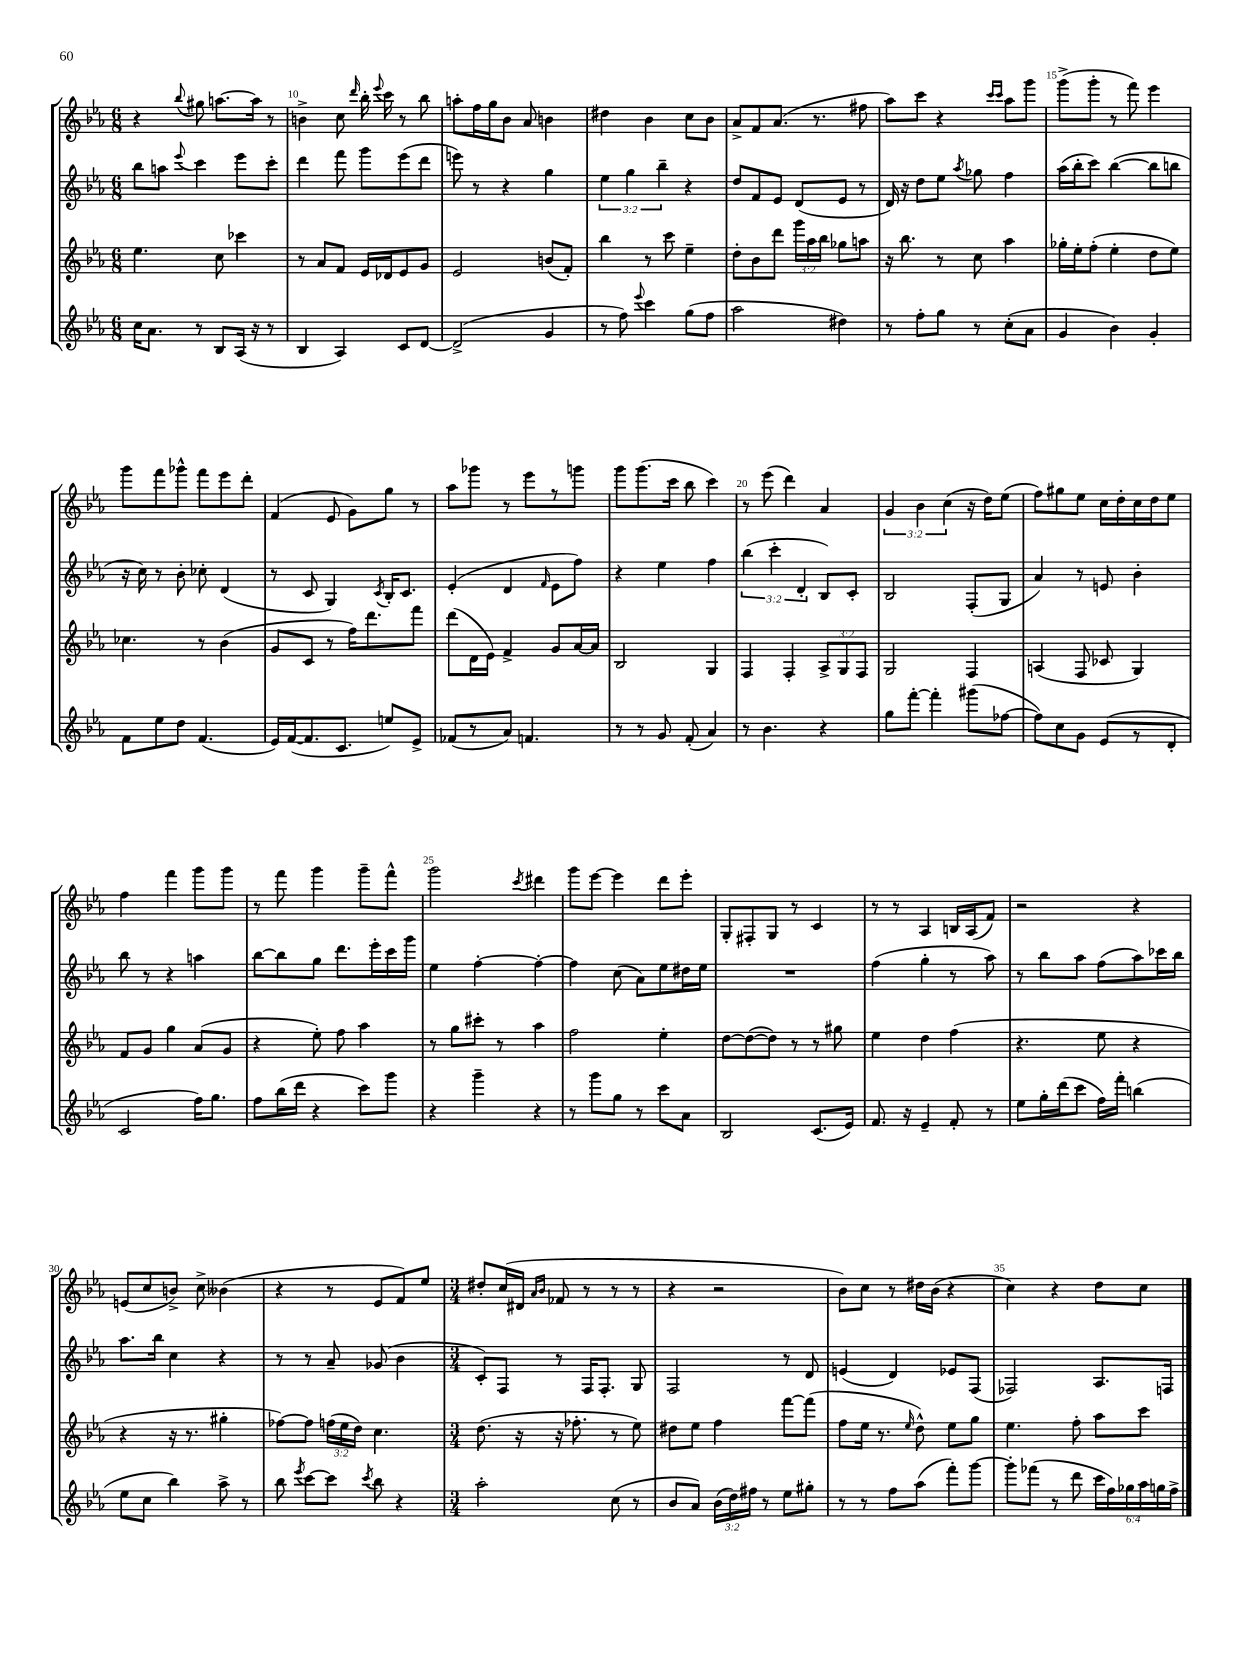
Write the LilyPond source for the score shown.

<<
\new StaffGroup <<
\new Staff = "s0" {
    \clef treble \key ees \major \numericTimeSignature \time 6/8 \override Staff.TupletNumber.text = #tuplet-number::calc-fraction-text
    \autoBeamOff r4 \appoggiatura { bes''8 } gis''8 a''8.[~ a''16] r8 |
    b'4-> c''8 \grace { d'''16 } bes''16-. \appoggiatura { ees'''8 } c'''16 r8 bes''8 |
    a''8[-. f''16 g''16 bes'8] aes'8 b'4 |
    dis''4 bes'4 c''8[ bes'8] |
    aes'8[-> f'8 aes'8.]( r8. fis''8 |
    aes''8[) c'''8] r4 \grace { c'''16[ c'''16] } aes''8[ g'''8] |
    g'''8[->( g'''8]-. r8 f'''8) ees'''4 |
    g'''8[ f'''8 ges'''8]-^ f'''8[ ees'''8 d'''8]-. |
    f'4( ees'8 g'8[) g''8] r8 |
    aes''8[ ges'''8] r8 ees'''8[ r8 g'''8] |
    g'''8[ g'''8.( c'''16] bes''8 c'''4) |
    r8 ees'''8( d'''4) aes'4 |
    \tuplet 3/2 { g'4 bes'4 c''4( } r16 d''16[) ees''8]( |
    f''8[) gis''8 ees''8] c''16[ d''16-. c''16 d''16 ees''8] |
    f''4 f'''4 g'''8[ g'''8] |
    r8 f'''8 g'''4 g'''8[-- f'''8]-^ |
    g'''2 \acciaccatura { c'''8 } dis'''4 |
    g'''8[ ees'''8]~ ees'''4 d'''8[ ees'''8]-. |
    g8[-. fis8-. g8] r8 c'4 |
    r8 r8 aes4 b16[ aes16( f'8]) |
    r2 r4 |
    e'8[( c''8 b'8]->) c''8-> beses'4( |
    r4 r8 ees'8[ f'8) ees''8] |
    \numericTimeSignature \time 3/4 dis''8[-. c''16( dis'16] \grace { aes'16[ bes'16] } fes'8 r8 r8 r8 |
    r4 r2 |
    bes'8[) c''8] r8 dis''16[ bes'16]( r4 |
    c''4) r4 d''8[ c''8] \bar "|." |
}
\new Staff = "s1" {
    \clef treble \key ees \major \numericTimeSignature \time 6/8 \override Staff.TupletNumber.text = #tuplet-number::calc-fraction-text
    \autoBeamOff bes''8[ a''8] \appoggiatura { ees'''8 } c'''4 ees'''8[ c'''8]-. |
    d'''4 f'''8 g'''8[ ees'''8( d'''8] |
    e'''8) r8 r4 g''4 |
    \tuplet 3/2 { ees''4 g''4 bes''4-- } r4 |
    d''8[ f'8 ees'8] d'8[( ees'8] r8 |
    d'16) r16 d''8[ ees''8] \acciaccatura { aes''8 } ges''8 f''4 |
    aes''16[( bes''16-. c'''8]) bes''4~( bes''8[ b''8] |
    r16 c''16) r8 bes'8-. ces''8-. d'4( |
    r8 c'8 g4) \acciaccatura { c'8 } bes16[-. c'8.] |
    ees'4-.( d'4 \grace { f'16 } ees'8[ f''8]) |
    r4 ees''4 f''4 |
    \tuplet 3/2 { bes''4( c'''4-. d'4-. } bes8[) c'8]-. |
    bes2 f8[-.( g8] |
    aes'4) r8 e'8 bes'4-. |
    bes''8 r8 r4 a''4 |
    bes''8[~ bes''8 g''8] d'''8.[ ees'''16-. c'''16 g'''16] |
    ees''4 f''4~-. f''4~-. |
    f''4 c''8( aes'8[) ees''8 dis''16 ees''16] |
    R2. |
    f''4( g''4-. r8 aes''8) |
    r8 bes''8[ aes''8] f''8[( aes''8) ces'''16 bes''16] |
    aes''8.[ bes''16] c''4 r4 |
    r8 r8 aes'8-- ges'8( bes'4 |
    \numericTimeSignature \time 3/4 c'8[-.) f8] r8 f16[ f8.]-. g8 |
    f2 r8 d'8 |
    e'4( d'4) ees'8[ f8]( |
    fes2) aes8.[ f16] \bar "|." |
}
\new Staff = "s2" {
    \clef treble \key ees \major \numericTimeSignature \time 6/8 \override Staff.TupletNumber.text = #tuplet-number::calc-fraction-text
    \autoBeamOff ees''4. c''8 ces'''4 |
    r8 aes'8[ f'8] ees'16[ des'16 ees'8 g'8] |
    ees'2 b'8[( f'8]-.) |
    bes''4 r8 c'''8 ees''4-- |
    d''8[-. bes'8 d'''8] \tuplet 3/2 { g'''16[ aes''16 bes''16] } ges''8[ a''8] |
    r16 bes''8. r8 c''8 aes''4 |
    ges''16[-. ees''16-. f''8]-.( ees''4-. d''8[ ees''8]) |
    ces''4. r8 bes'4( |
    g'8[ c'8] r8 f''16[) d'''8. f'''8] |
    d'''8[( d'16 ees'16]) f'4-> g'8[ aes'16~ aes'16] |
    bes2 g4 |
    f4 f4-. \tuplet 3/2 { aes8[-> g8 f8] } |
    g2 f4 |
    a4( f8 ces'8 g4) |
    f'8[ g'8] g''4 aes'8[( g'8] |
    r4 ees''8-.) f''8 aes''4 |
    r8 g''8[ cis'''8]-. r8 aes''4 |
    f''2 ees''4-. |
    d''8[~ d''8~( d''8]) r8 r8 gis''8 |
    ees''4 d''4 f''4( |
    r4. ees''8 r4 |
    r4 r16 r8. gis''4-. |
    fes''8[~) fes''8] \tuplet 3/2 { f''16[( ees''16 d''16]) } c''4. |
    \numericTimeSignature \time 3/4 d''8.( r16 r16 fes''8.-. r8 ees''8) |
    dis''8[ ees''8] f''4 f'''8[~ f'''8]( |
    f''8[ ees''16] r8. \grace { ees''16 } d''8-^) ees''8[ g''8] |
    ees''4. f''8-. aes''8[ c'''8] \bar "|." |
}
\new Staff = "s3" {
    \clef treble \key ees \major \numericTimeSignature \time 6/8 \override Staff.TupletNumber.text = #tuplet-number::calc-fraction-text
    \autoBeamOff c''16[ aes'8.] r8 bes8[ aes16]( r16 r8 |
    bes4 aes4) c'8[ d'8]~ |
    d'2->( g'4 |
    r8 f''8) \appoggiatura { ees'''8 } c'''4 g''8[( f''8] |
    aes''2 dis''4) |
    r8 f''8[-. g''8] r8 c''8[-.( aes'8] |
    g'4 bes'4) g'4-. |
    f'8[ ees''8 d''8] f'4.( |
    ees'16[) f'16~( f'8. c'8.] e''8[) ees'8]-> |
    fes'8[( r8 aes'8]) f'4. |
    r8 r8 g'8 f'8-.( aes'4) |
    r8 bes'4. r4 |
    g''8[ f'''8]~-. f'''4-. gis'''8[( fes''8]~ |
    fes''8[) c''8 g'8] ees'8[( r8 d'8]-. |
    c'2 f''16[) g''8.] |
    f''8[ bes''16( d'''16] r4 c'''8[) g'''8] |
    r4 g'''4-- r4 |
    r8 g'''8[ g''8] r8 c'''8[ aes'8] |
    bes2 c'8.[( ees'16]) |
    f'8. r16 ees'4-- f'8-. r8 |
    ees''8[ g''16-. d'''16( c'''8] f''16[) f'''16]-. b''4( |
    ees''8[ c''8] bes''4) aes''8-> r8 |
    bes''8 \acciaccatura { ees'''8 } c'''8[~ c'''8] \acciaccatura { c'''8 } bes''8 r4 |
    \numericTimeSignature \time 3/4 aes''2-. c''8( r8 |
    bes'8[ aes'8]) \tuplet 3/2 { bes'16[( d''16) fis''16] } r8 ees''8[ gis''8]-. |
    r8 r8 f''8[ aes''8]( f'''8[-.) g'''8]~ |
    g'''8[-. fes'''8]( r8 d'''8 \tuplet 6/4 { c'''16[ f''16) ges''16 aes''16 g''16 f''16]-> } \bar "|." |
}
>>
>>
\layout { \context { \Score currentBarNumber = #9 \override BarNumber.break-visibility = ##(#f #t #t) barNumberVisibility = #(every-nth-bar-number-visible 5) } }
